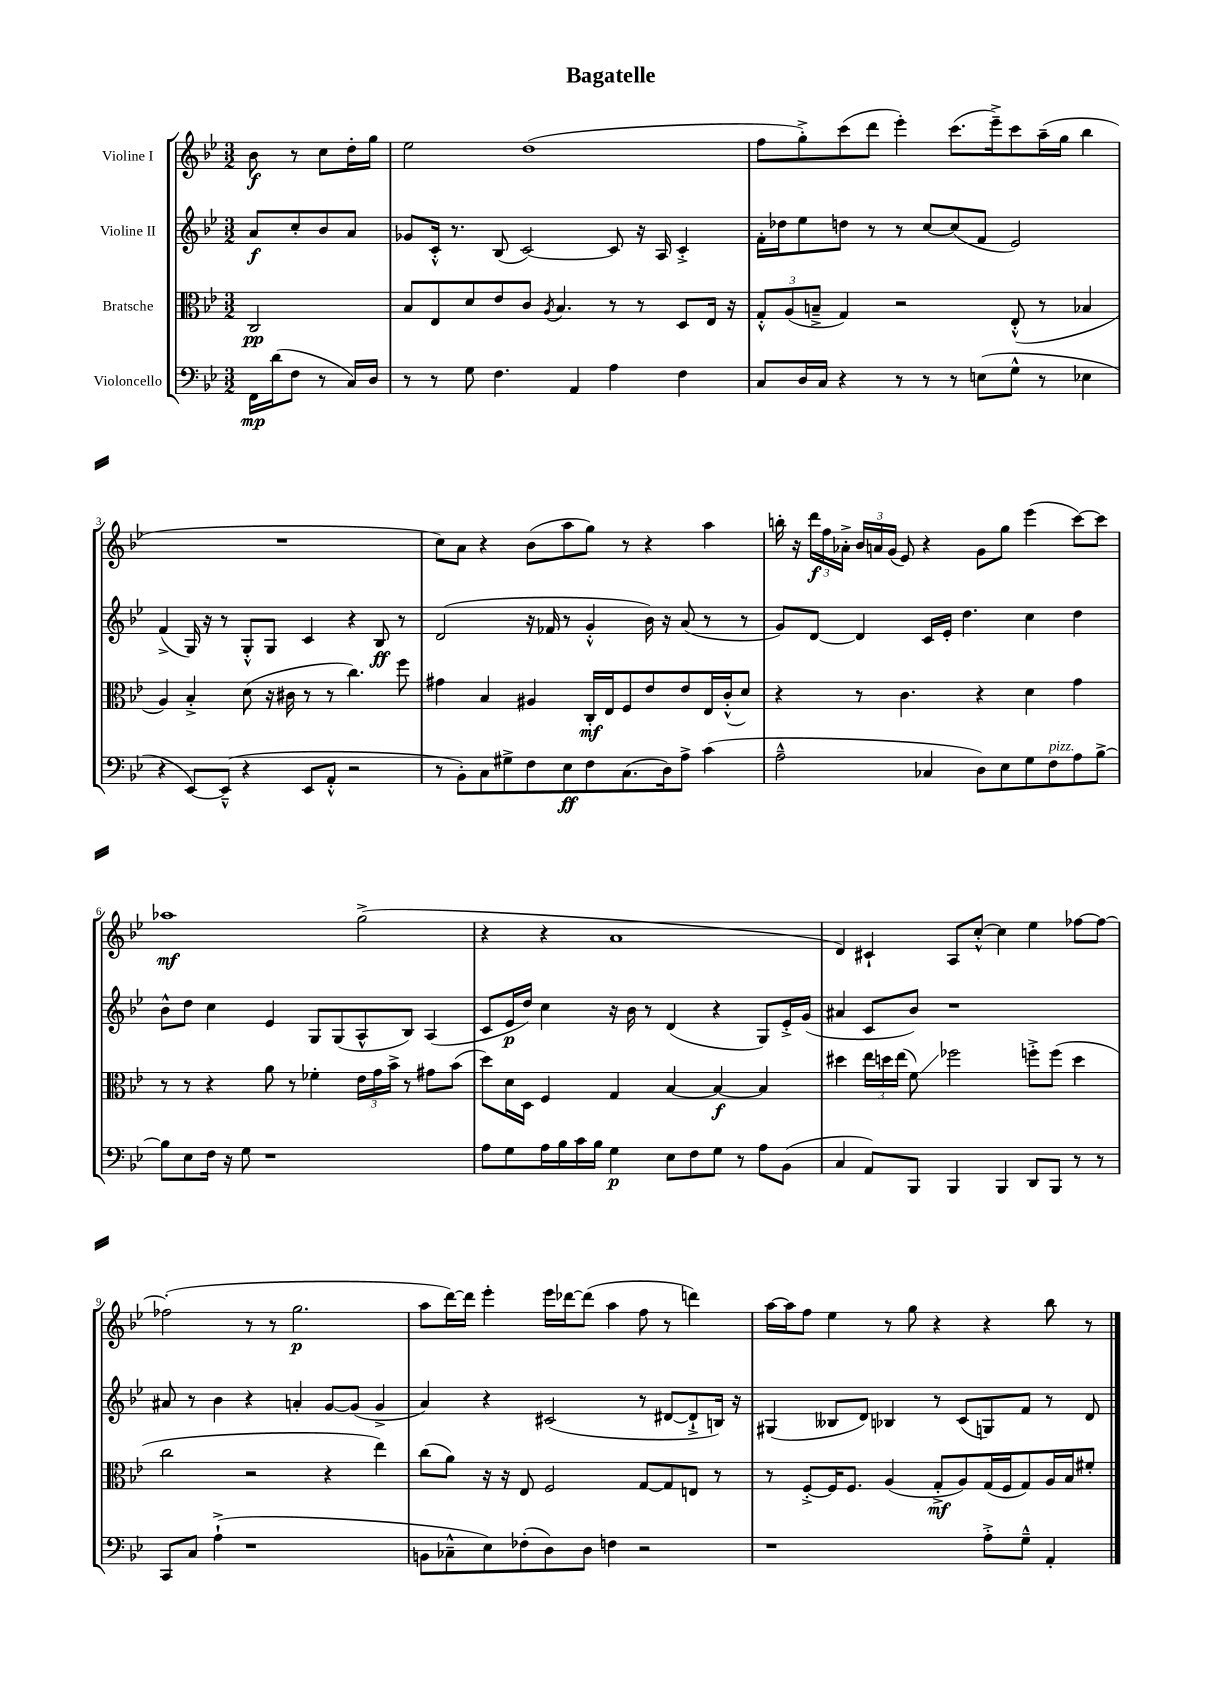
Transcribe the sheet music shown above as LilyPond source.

\header { title = "Bagatelle" }
<<
\new StaffGroup <<
\new Staff = "s0" \with { instrumentName = "Violine I" } {
    \clef treble \key bes \major \numericTimeSignature \time 3/2 \partial 2
    \autoBeamOff bes'8\f r8 c''8[ d''16-. g''16] |
    ees''2 d''1( |
    f''8[ g''8-.->) c'''8( d'''8] ees'''4-.) c'''8.[( ees'''16--->) c'''8 a''16--( g''16] bes''4 |
    R1. |
    c''8[) a'8] r4 bes'8[( a''8 g''8]) r8 r4 a''4 |
    b''16-. r16 \tuplet 3/2 { d'''16[\f f''16 aes'16]-.-> } \tuplet 3/2 { bes'16[ a'16 g'16]( } ees'8) r4 g'8[ g''8] ees'''4( c'''8[~) c'''8] |
    aes''1\mf g''2->( |
    r4 r4 a'1 |
    d'4) cis'4-! a8[ c''8]~-.-^ c''4 ees''4 fes''8[~ fes''8]~ |
    fes''2-.( r8 r8 g''2.\p |
    a''8[ d'''16~) d'''16] ees'''4-. ees'''16[ des'''16~ des'''8]( a''4 f''8 r8 d'''4) |
    a''16[~ a''16 f''8] ees''4 r8 g''8 r4 r4 bes''8 r8 \bar "|." |
}
\new Staff = "s1" \with { instrumentName = "Violine II" } {
    \clef treble \key bes \major \numericTimeSignature \time 3/2 \partial 2
    \autoBeamOff a'8[\f c''8-. bes'8 a'8] |
    ges'8[ c'16]-.-^ r8. bes8( c'2~) c'8 r16 a16 c'4-.-> |
    f'16[-. des''16 ees''8 d''8] r8 r8 c''8[~ c''8( f'8] ees'2) |
    f'4->( g16) r16 r8 g8[-.-^ g8] c'4 r4 bes8\ff r8 |
    d'2( r16 fes'16 r8 g'4-.-^ bes'16) r16 a'8( r8 r8 |
    g'8[) d'8]~ d'4 c'16[ ees'16]-. d''4. c''4 d''4 |
    bes'8[-^ d''8] c''4 ees'4 g8[ g8( a8-^ bes8]) a4( |
    c'8[ ees'16\p d''16]) c''4 r16 bes'16 r8 d'4( r4 g8[) ees'16-.-> g'16]( |
    ais'4 c'8[ bes'8]) r1 |
    ais'8 r8 bes'4 r4 a'4-. g'8[~ g'8]( g'4-> |
    a'4) r4 cis'2( r8 dis'8[~ dis'8-!-> b16]) r16 |
    gis4( beses8[ d'8]) bes4 r8 c'8[( g8) f'8] r8 d'8 \bar "|." |
}
\new Staff = "s2" \with { instrumentName = "Bratsche" } {
    \clef alto \key bes \major \numericTimeSignature \time 3/2 \partial 2
    \autoBeamOff c2\pp |
    bes8[ ees8 d'8 ees'8 c'8] \acciaccatura { a8 } bes4. r8 r8 d8[ ees16] r16 |
    \tuplet 3/2 { g8[-.-^ a8( b8]---> } g4) r2 ees8-.-^( r8 bes4 |
    a4) bes4-.-> d'8( r16 cis'16 r8 r8 c''4.) f''8 |
    gis'4 bes4 ais4 c16[-.\mf ees16 f8 ees'8 ees'8 ees16 c'16-.-^( d'8]) |
    r4 r8 c'4. r4 d'4 g'4 |
    r8 r8 r4 a'8 r8 fes'4-. \tuplet 3/2 { ees'16[ g'16 bes'16]-> } r8 gis'8[ bes'8]( |
    d''8[) d'16 d16] f4 g4 bes4~ bes4~\f bes4 |
    dis''4 \tuplet 3/2 { ees''16[ d''16 ees''16]( } f'8\glissando) fes''2 f''8[-.-> f''8]( d''4 |
    c''2 r2 r4 ees''4) |
    c''8[( a'8]) r16 r16 ees8 f2 g8[~ g8 e8] r8 |
    r8 f8[~-.-> f16 f8.] a4( g8[-.->\mf a8) g16( f16 g8) a16 bes16 fis'8]-. \bar "|." |
}
\new Staff = "s3" \with { instrumentName = "Violoncello" } {
    \clef bass \key bes \major \numericTimeSignature \time 3/2 \partial 2
    \autoBeamOff f,16[\mp d'16( f8] r8 c16[) d16] |
    r8 r8 g8 f4. a,4 a4 f4 |
    c8[ d16 c16] r4 r8 r8 r8 e8[( g8]-^ r8 ees4 |
    r4 ees,8[~) ees,8]---^( r4 ees,8[ a,8]-.-^ r2 |
    r8 bes,8[-.) c8 gis8-> f8 ees8\ff f8 c8.( d16) a8]-> c'4( |
    a2---^ ces4 d8[) ees8 g8 f8^\markup { \italic "pizz." } a8 bes8]~-> |
    bes8[ ees8 f16] r16 g8 r1 |
    a8[ g8 a16 bes16 c'16 bes16] g4\p ees8[ f8 g8] r8 a8[ bes,8]( |
    c4 a,8[) bes,,8] bes,,4 bes,,4 d,8[ bes,,8] r8 r8 |
    c,8[ c8] a4-!->( r1 |
    b,8[ ces8---^ ees8) fes8-.( d8) d8] f4 r2 |
    r1 a8[-.-> g8]---^ a,4-. \bar "|." |
}
>>
>>
